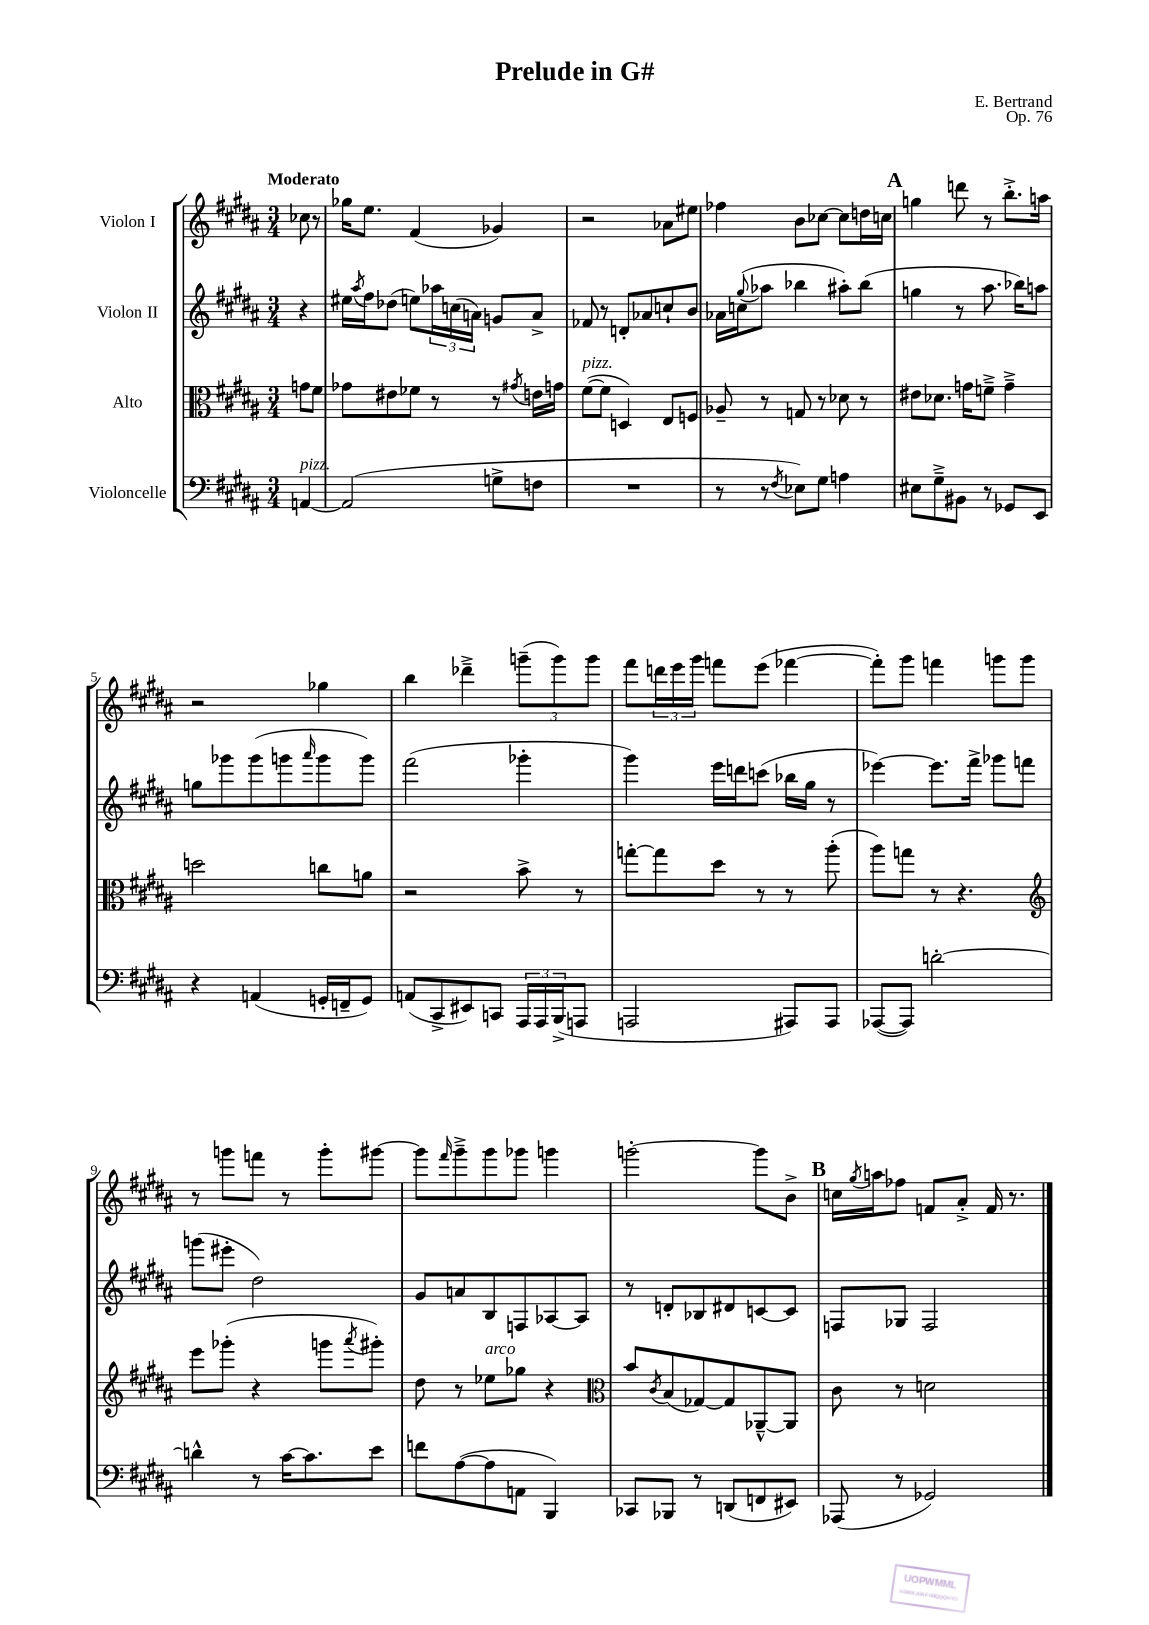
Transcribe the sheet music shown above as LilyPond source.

\header { title = "Prelude in G#" composer = "E. Bertrand" opus = "Op. 76" }
<<
\new StaffGroup <<
\new Staff = "s0" \with { instrumentName = "Violon I" } {
    \clef treble \key b \major \numericTimeSignature \time 3/4 \partial 4 \tempo "Moderato"
    ces''8 r8 |
    ges''16 e''8. fis'4( ges'4) |
    r2 aes'8 eis''8 |
    fes''4 b'8 ces''8~ ces''8 d''16 c''16 |
    \mark \markup { \bold "A" } g''4 d'''8 r8 b''8.-.-> a''16 |
    r2 ges''4 |
    b''4 des'''4---> \tuplet 3/2 { g'''8--( g'''8) g'''8 } |
    fis'''8 \tuplet 3/2 { d'''16 e'''16 gis'''16 } f'''8 e'''8( fes'''4~ |
    fes'''8-.) gis'''8 f'''4 g'''8 g'''8 |
    r8 g'''8 f'''8 r8 g'''8-. gis'''8~ |
    gis'''8 \grace { fis'''16 } gis'''8---> gis'''8 ges'''8 g'''4 |
    g'''2~-. g'''8 b'8-> |
    \mark \markup { \bold "B" } c''16 \acciaccatura { gis''8 } a''16 fes''8 f'8 ais'8-.-> f'16 r8. \bar "|." |
}
\new Staff = "s1" \with { instrumentName = "Violon II" } {
    \clef treble \key b \major \numericTimeSignature \time 3/4 \partial 4
    r4 |
    eis''16 \acciaccatura { ais''8 } fis''16 des''8( e''8) \tuplet 3/2 { aes''16 c''16( a'16) } g'8 a'8-> |
    fes'8 r8 d'8-. aes'8 c''8-! b'8 |
    aes'16 c''16( \appoggiatura { gis''8 } aes''8 bes''4 ais''8-.) bes''8( |
    \mark \markup { \bold "A" } g''4 r8 ais''8. bes''16) a''8 |
    g''8 ges'''8 ges'''8( g'''8 \grace { ais'''16 } g'''8 g'''8) |
    fis'''2( ges'''4-. |
    gis'''4) e'''16 d'''16 c'''8( bes''16 gis''16 r8 |
    ees'''4~) ees'''8. fis'''16-> ges'''8 f'''8 |
    g'''8( eis'''8-. dis''2) |
    gis'8 a'8 b8 f8 aes8~ aes8 |
    r8 d'8-. bes8 dis'8 c'8~ c'8 |
    \mark \markup { \bold "B" } f8 ges8 f2 \bar "|." |
}
\new Staff = "s2" \with { instrumentName = "Alto" } {
    \clef alto \key b \major \numericTimeSignature \time 3/4 \partial 4
    g'8 fis'8 |
    ges'8 eis'8 fes'8 r8 r8 \acciaccatura { gis'8 } e'16 g'16 |
    fis'8~^\markup { \italic "pizz." }( fis'8 d4) e8 f8 |
    aes8-- r8 g8 r8 des'8 r8 |
    \mark \markup { \bold "A" } eis'8 des'8. g'16 f'8---> g'4---> |
    d''2 c''8 a'8 |
    r2 b'8-> r8 |
    g''8~-. g''8 dis''8 r8 r8 ais''8-.( |
    ais''8) g''8 r8 r4. |
    \clef treble e'''8 ges'''8-.( r4 g'''8 \acciaccatura { ais'''8 } gis'''8-.) |
    dis''8 r8 ees''8^\markup { \italic "arco" } ges''8 r4 |
    \clef alto b'8 \acciaccatura { cis'8 } b8( ges8~) ges8 aes,8~---^ aes,8 |
    \mark \markup { \bold "B" } cis'8 r8 d'2 \bar "|." |
}
\new Staff = "s3" \with { instrumentName = "Violoncelle" } {
    \clef bass \key b \major \numericTimeSignature \time 3/4 \partial 4
    a,4~^\markup { \italic "pizz." } |
    a,2( g8-> f8 |
    R2. |
    r8 r8 \acciaccatura { fis8 } ees8) gis8 a4 |
    \mark \markup { \bold "A" } eis8 gis8---> bis,8 r8 ges,8 e,8 |
    r4 a,4( g,16-. f,16-- g,8) |
    a,8( cis,8-> eis,8) c,8 \tuplet 3/2 { ais,,16 ais,,16 b,,16->( } a,,8 |
    a,,2 ais,,8) ais,,8 |
    aes,,8~( aes,,8) d'2~-. |
    d'4-^ r8 cis'16~ cis'8. e'8 |
    f'8 ais8~( ais8 a,8 b,,4) |
    ces,8 bes,,8 r8 d,8( f,8 eis,8) |
    \mark \markup { \bold "B" } aes,,8( r8 ges,2) \bar "|." |
}
>>
>>
